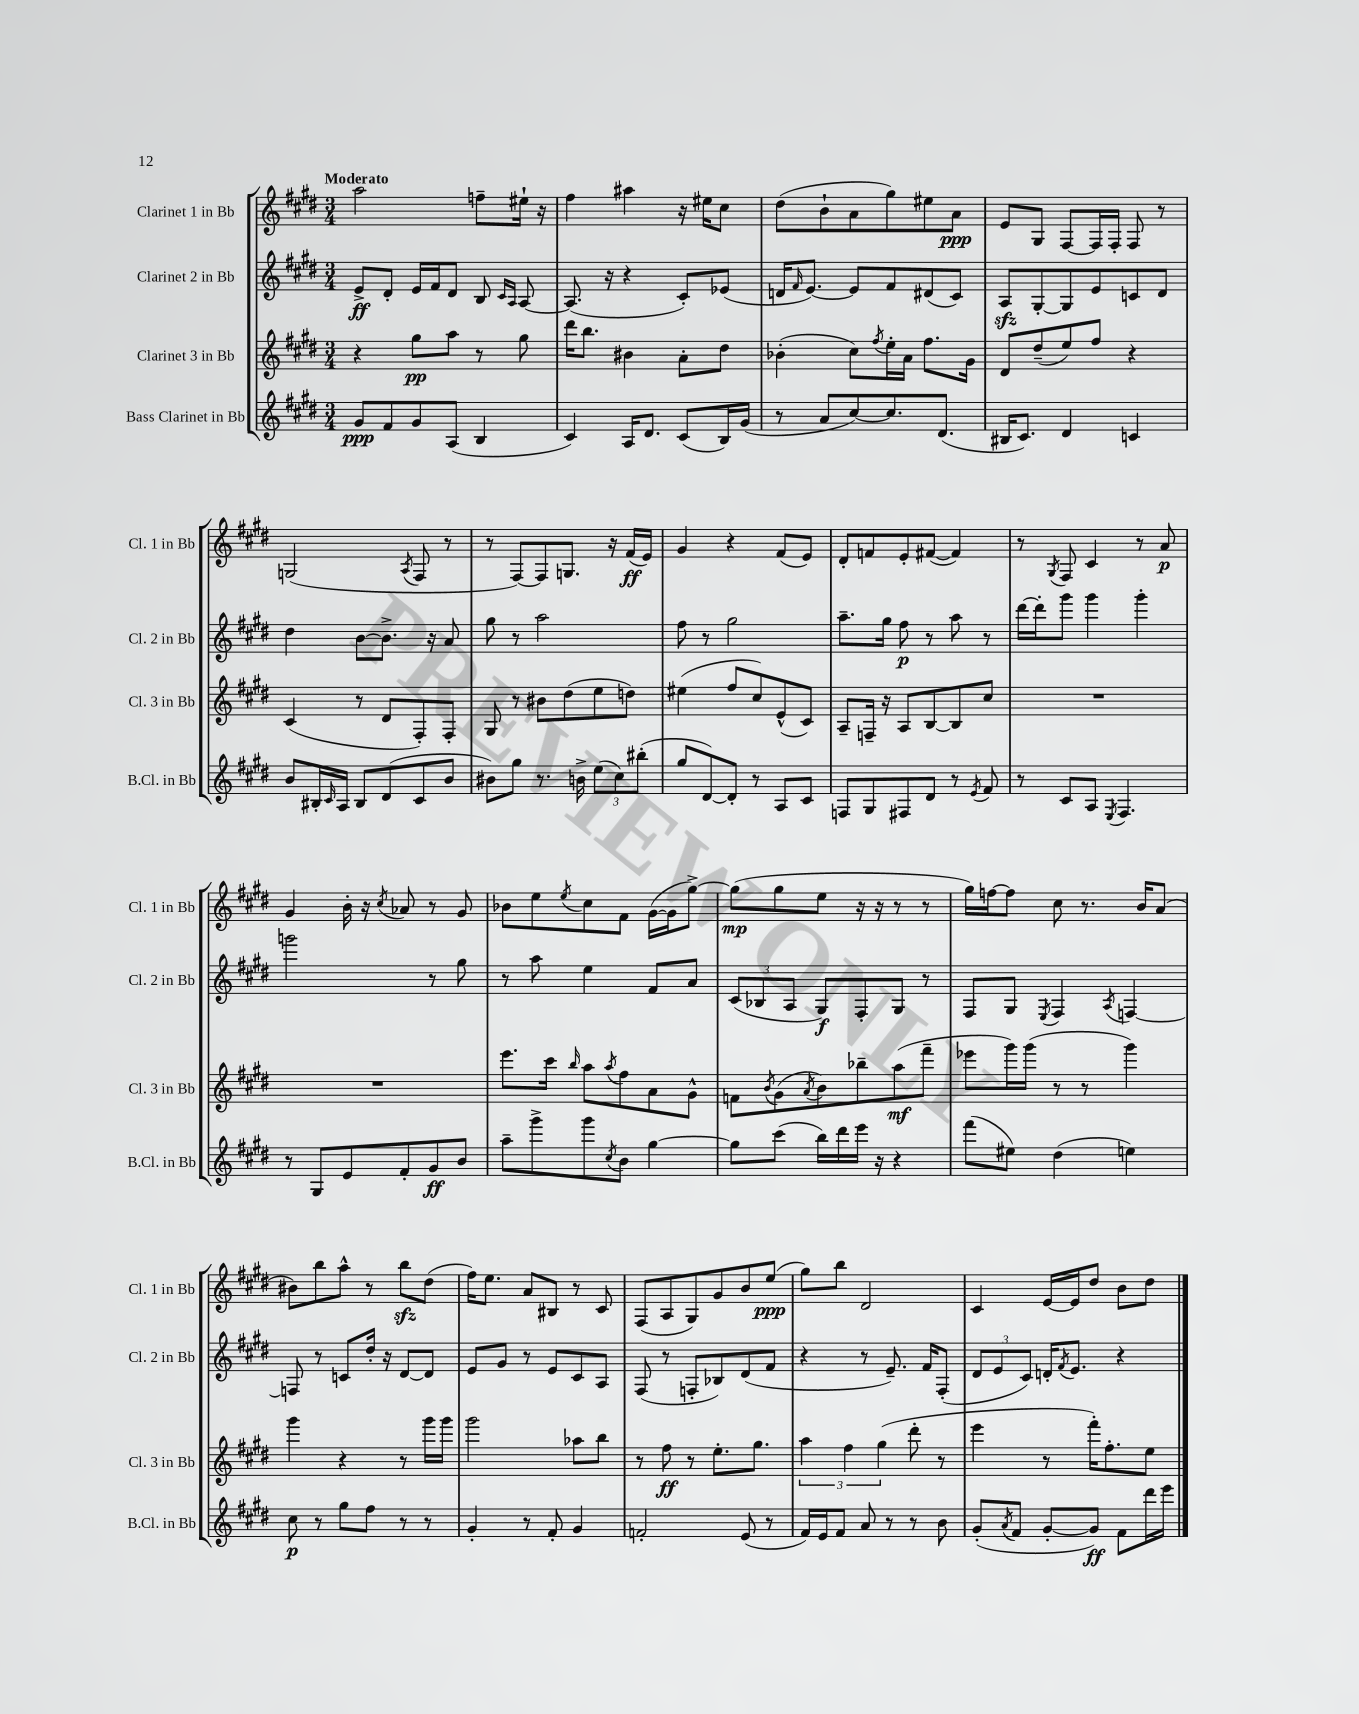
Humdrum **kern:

**kern	**kern	**kern	**kern
*staff4	*staff3	*staff2	*staff1
*clefG2	*clefG2	*clefG2	*clefG2
*k[f#c#g#d#]	*k[f#c#g#d#]	*k[f#c#g#d#]	*k[f#c#g#d#]
*M3/4	*M3/4	*M3/4	*M3/4
8g#/L	4r	8e^/L	2aa\
8f#/	.	8d#'/J	.
8g#/	8gg#\L	16e/LL	.
.	.	16f#/J	.
(8A/J	8aa\J	8d#/J	.
4B/	8r	8B/	8ff~\L
.	.	16qqc#/LL	.
.	.	16qqA/JJ	.
.	8gg#\	[8A/	16ee#`\Jk
.	.	.	16r
=	=	=	=
4c#/)	16ddd#\LK	(8.A/]	4ff#\
.	8.bb\J	.	.
.	.	16r	.
16A/LK	4b#\	4r	4aa#\
8.d#/J	.	.	.
(8c#/L	8a'\L	8c#'/L)	16r
.	.	.	16ee#\LK
16B/L)	8dd#\J	(8e-/J	8cc#\J
(16g#/JJ	.	.	.
=	=	=	=
8r	(4b-'\	16d/LK	(8dd#\L
.	.	16qqf#/	.
.	.	[8.e/J)	.
8a/L	.	.	8b`\
[8cc#/)	8cc#\L)	8e/]L	8a\
.	8qff#/	.	.
8.cc#/]	16ee'\L	8f#/	8gg#\)
.	16a\JJ	.	.
.	8.ff#\L	(8d#/	8ee#\
(8.d#/J	.	.	.
.	.	8c#/J)	8a\J
.	16g#\Jk	.	.
=	=	=	=
16B#/LK	8d#/L	8A/L	8e/L
8.c#/J)	.	.	.
.	(8dd#~/	[8G#'/	8G#/J
4d#/	8ee/)	8G#/]	[8F#/L
.	8ff#/J	8e/	16F#/]L
.	.	.	16F#'/JJ
4c/	4r	8c/	8F#/
.	.	8d#/J	8r
=	=	=	=
8b/L	(4c#/	4dd#\	(2G/
16B#'/L	.	.	.
16qqc#/	.	.	.
16A/JJ	.	.	.
8B#/L	8r	[8b\L	.
(8d#/	8d#/L	8.b^\]J	.
.	.	.	8qA/
8c#/	8F#'/)	.	8F#/
.	.	16r	.
8b/J	8F#'/J	8a/	8r
=	=	=	=
8b#\L)	8G#/	8gg#\	8r
8gg#\J	8r	8r	[8F#/L)
8.r	8b#\L	2aa\	8F#/]
.	(8dd#\	.	8.G/J
16b^\	.	.	.
(12ee\L	8ee\	.	.
.	.	.	16r
12cc#\)	.	.	.
.	8dd\J)	.	(16f#/LL
(12bb#'\J	.	.	.
.	.	.	16e/JJ)
=	=	=	=
8gg#/L	(4ee#\	8ff#\	4g#/
[8d#/)	.	8r	.
8d#'/]J	8ff#/L	2gg#\	4r
8r	8cc#/)	.	.
8A/L	(8e^^/	.	(8f#/L
8c#/J	8c#/J)	.	8e/J)
=	=	=	=
8F/L	8A~/L	8.aa~\L	8d#'/L
8G#/	16F~/Jk	.	8f/
.	16r	16gg#\Jk	.
8F#/	8A/L	8ff#\	8e'/
8d#/J	[8B/	8r	([8f#/J
8r	8B/]	8aa\	4f#/])
8qe/	.	.	.
8f#/	8cc#/J	8r	.
=	=	=	=
8r	2.r	[16ddd#\LL	8r
.	.	16ddd#'\]J	.
.	.	.	8qG#/
8c#/L	.	8ggg#\J	8F#/
8A/J	.	4ggg#\	4c#/
8qE/	.	.	.
4.F#/	.	.	.
.	.	4ggg#'\	8r
.	.	.	8a/
=	=	=	=
8r	2.r	2ggg\	4g#/
8G#/L	.	.	.
8e/	.	.	16b'\
.	.	.	16r
.	.	.	8qcc#/
8f#'/	.	.	8a-/
8g#/	.	8r	8r
8b/J	.	8gg#\	8g#/
=	=	=	=
8aa~\L	8.eee\L	8r	8b-\L
8ggg#^\	.	8aa\	8ee\
.	16ccc#\Jk	.	.
.	16qqbb/	.	8qee/
8ggg#\	8aa\L	4ee\	8cc#\
8qcc#/	8qaa/	.	.
8b\J	8ff#\	.	8f#\J
[4gg#\	8a\	8f#/L	([16g#\LL
.	.	.	16g#\]J
.	8g#^^\J	8a/J	[8gg#^\J)
=	=	=	=
8gg#\]L	8f\L	(12c#/L	(8gg#\]L
.	.	12B-/	.
.	8qb/	.	.
(8ccc#\J	(8g#\	.	8gg#\
.	.	12A/J	.
.	8qa/	.	.
16bb\LL)	8b\)	8G#/L)	8ee\J
16ddd#\	.	.	.
16eee\JJ	8bb-~\	8F#'/	16r
16r	.	.	16r
4r	(8aa\	8G#/J	8r
.	8fff#~\J	8r	8r
=	=	=	=
(8fff#\L	8eee-\L	8F#/L	16gg#\LL)
.	.	.	[16ff\J
8ee#\J)	16ggg#\L)	8G#/J	8ff\]J
.	(16ggg#\JJ	.	.
.	.	8qE/	.
(4dd#\	8r	4F#/	8cc#\
.	8r	.	8.r
.	.	8qA/	.
4ee\)	4ggg#\)	[4F/	.
.	.	.	16b/LK
.	.	.	(8a/J
=	=	=	=
8cc#\	4ggg#\	8F/]	8b#\L)
8r	.	8r	8bb\
8gg#\L	4r	8c/L	8aa^^\J
8ff#\J	.	16dd#'/Jk	8r
.	.	16r	.
8r	8r	[8d#/L	8bb\L
8r	16ggg#\LL	8d#/]J	(8dd#\J
.	16ggg#\JJ	.	.
=	=	=	=
4g#'/	2ggg#\	8e/L	16ff#\LK)
.	.	.	8.ee\J
.	.	8g#/J	.
8r	.	8r	8a/L
8f#'/	.	8e/L	8B#/J
4g#/	8aa-\L	8c#/	8r
.	8bb\J	8A/J	8c#/
=	=	=	=
2f'/	8r	(8F#/	(8F#/L
.	8ff#\	8r	8A/
.	8r	8F'/L	8G#/)
.	8.ee'\L	8B-/)	8g#/
(8e/	.	(8d#/	8b/
.	8.gg#\J	.	.
8r	.	8f#/J	(8ee/J
=	=	=	=
16f#/LL)	6aa\	4r	8gg#\L)
16e/J	.	.	.
8f#/J	.	.	8bb\J
.	6ff#\	.	.
8a/	.	8r	2d#/
.	(6gg#\	.	.
8r	.	8.e~/)	.
8r	8ddd#'\	.	.
.	.	16f#/LK	.
8b\	8r	(8F#'/J	.
=	=	=	=
(8g#'/L	4eee\	12d#/L	4c#/
.	.	12e/	.
8qa/	.	.	.
8f#/J	.	.	.
.	.	12c#/J)	.
[8g#'/L	8r	16d'/LK	[16e/LL
.	.	8qf#/	.
.	.	8.e/J	16e/]J
8g#/]J)	16fff#'\LK)	.	8dd#/J
.	8.ff#'\	.	.
8f#\L	.	4r	8b\L
16ddd#\L	8ee\J	.	8dd#\J
16eee\JJ	.	.	.
==	==	==	==
*-	*-	*-	*-
